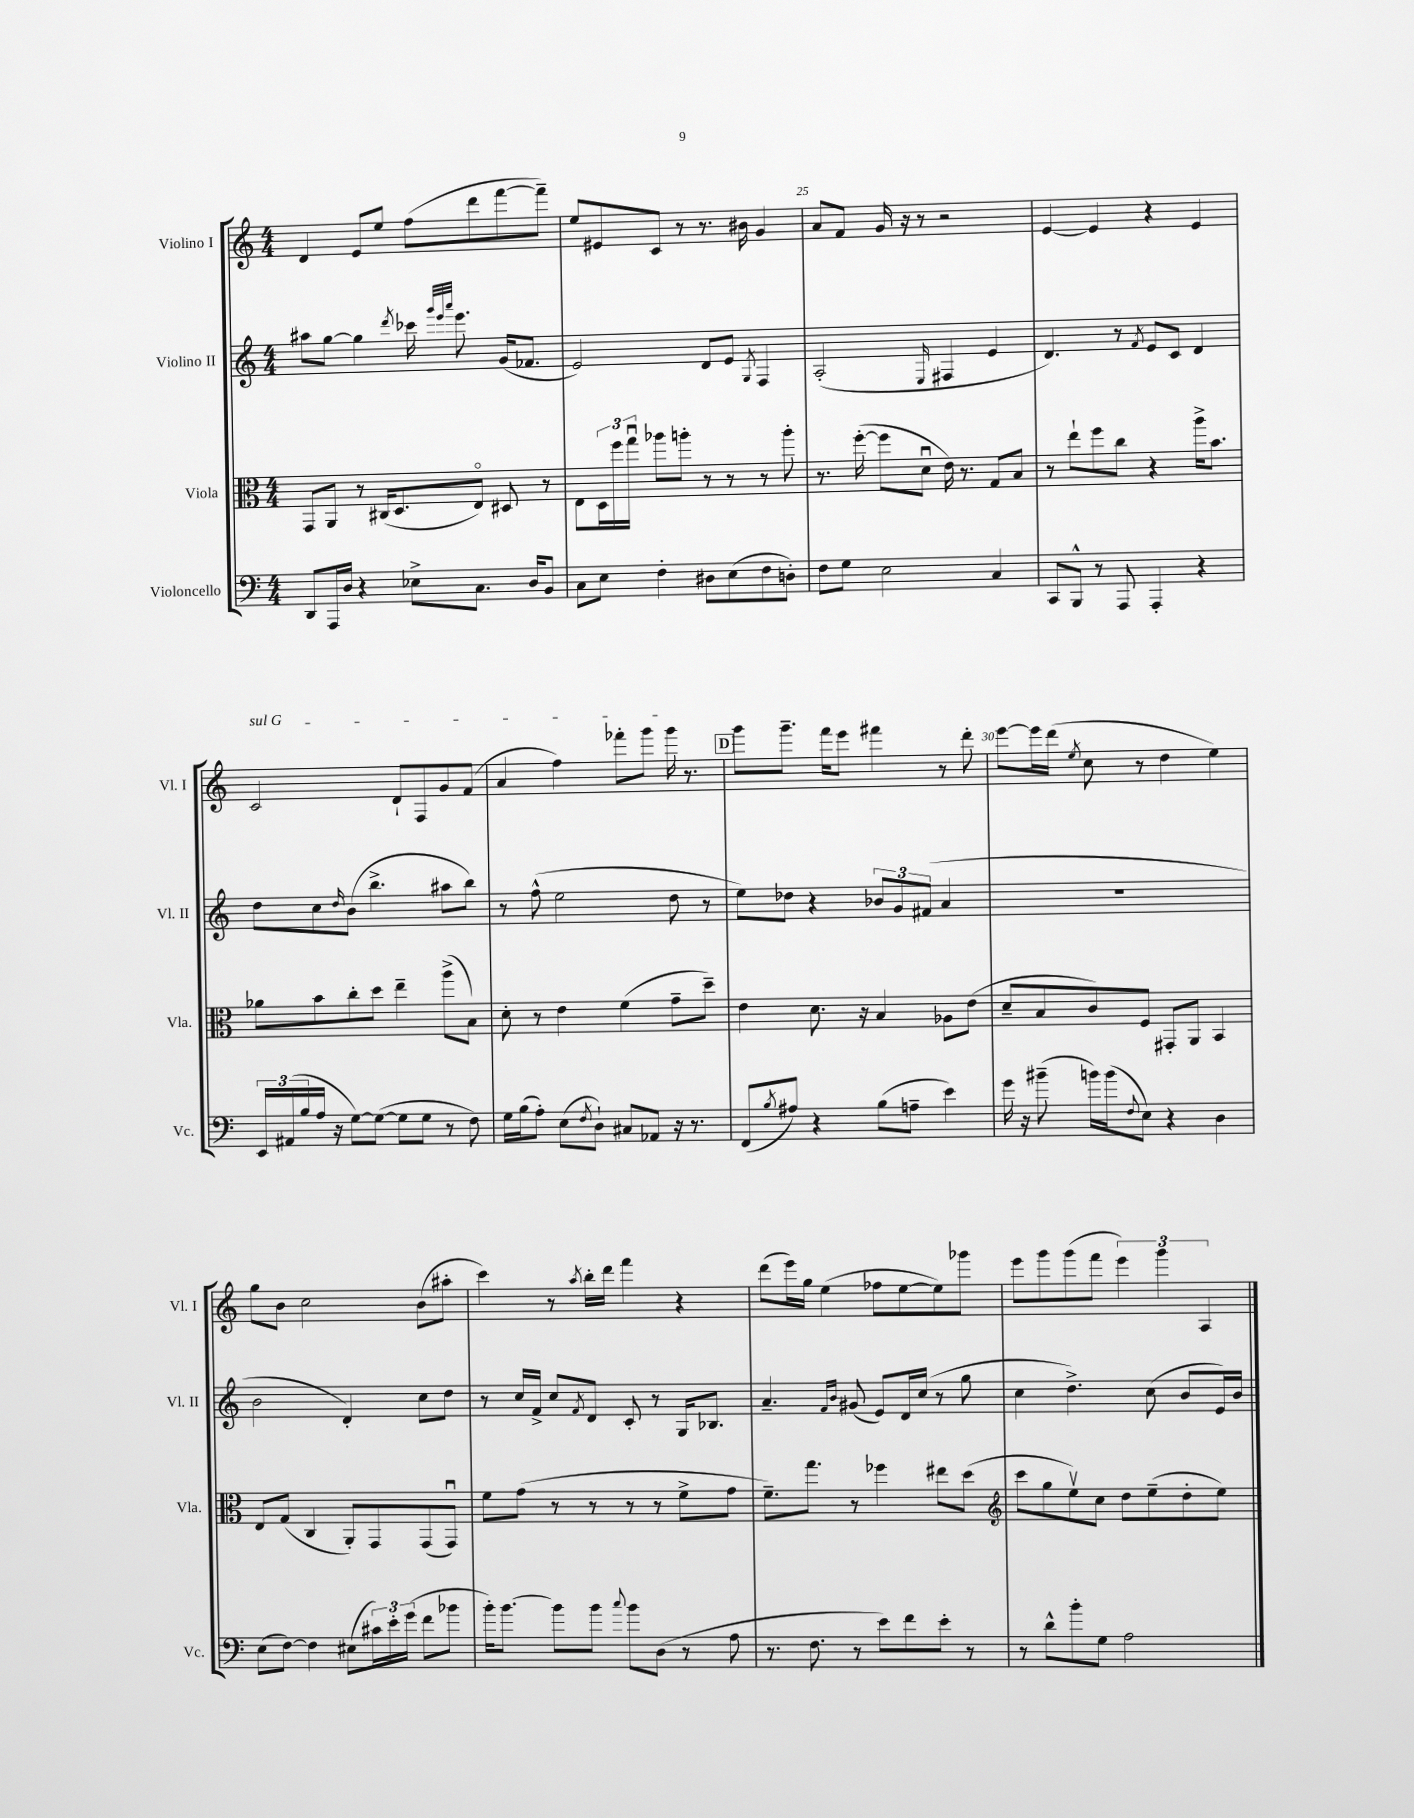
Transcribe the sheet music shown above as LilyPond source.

<<
\new StaffGroup <<
\new Staff = "s0" \with { instrumentName = "Violino I" shortInstrumentName = "Vl. I" } {
    \clef treble \key c \major \numericTimeSignature \time 4/4
    d'4 e'8 e''8 f''8( d'''8 f'''8~ f'''8--) |
    e''8 eis'8 c'8 r8 r8. bis'16 g'4 |
    a'8 f'8 g'16 r16 r8 r2 |
    e'4~ e'4 r4 e'4 |
    \once \override TextSpanner.bound-details.left.text = \markup { \italic "sul G" } c'2\startTextSpan d'8-! f8 g'8 f'8( |
    a'4 f''4) fes'''8-. g'''8 g'''16\stopTextSpan r8. |
    \mark \markup { \box "D" } g'''8 g'''8.-- f'''16 e'''8 fis'''4 r8 d'''8-. |
    e'''8~ e'''16 d'''16( \acciaccatura { e''8 } c''8 r8 d''4 e''4) |
    g''8 b'8 c''2 b'8( ais''8-. |
    c'''4) r8 \acciaccatura { a''8 } b''16-. d'''16 f'''4 r4 |
    d'''8( e'''16) g''16 e''4( fes''8 e''8~ e''8) ges'''8 |
    e'''8 g'''8 g'''8( f'''8 \tuplet 3/2 { e'''4) g'''4 a4 } \bar "|." |
}
\new Staff = "s1" \with { instrumentName = "Violino II" shortInstrumentName = "Vl. II" } {
    \clef treble \key c \major \numericTimeSignature \time 4/4
    ais''8 g''8~ g''4 \acciaccatura { d'''8 } ces'''16 \grace { g'''32 e'''32 a'''32 } e'''8. g'16( fes'8. |
    e'2) d'8 e'8 \acciaccatura { g8 } f4 |
    a2-.( \grace { e16 } fis4 e'4 |
    d'4.) r8 \acciaccatura { f'8 } e'8 c'8 d'4 |
    d''8 c''8 \grace { d''16 } b'8( b''4.-> ais''8 b''8) |
    r8 f''8-^( e''2 d''8 r8 |
    \mark \markup { \box "D" } e''8) des''8 r4 \tuplet 3/2 { bes'8 g'8 fis'8( } a'4 |
    R1 |
    b'2 d'4-.) c''8 d''8 |
    r8 c''16 f'16-> c''8 \acciaccatura { f'8 } d'8 c'8-. r8 g16 bes8. |
    a'4.-- \grace { f'16 b'16 } gis'8( e'8) d'16 c''16( r8 g''8 |
    c''4 d''4.->) c''8( b'8 e'16) b'16 \bar "|." |
}
\new Staff = "s2" \with { instrumentName = "Viola" shortInstrumentName = "Vla." } {
    \clef alto \key c \major \numericTimeSignature \time 4/4
    g,8 a,8 r8 cis16( d8. e8\flageolet) dis8 r8 |
    e8 \tuplet 3/2 { d16 f''16 g''16\downbow } aes''8 a''8-. r8 r8 r8 a''8-. |
    r8. f''16~-.( f''8 d'8\downbow e'16) r8. g8 b8 |
    r8 e''8-! f''8 c''8 r4 a''16-> b'8. |
    aes'8 b'8 c''8-. d''8 e''4-- a''8->( b8) |
    d'8-. r8 e'4 f'4( g'8-- d''8--) |
    \mark \markup { \box "D" } e'4 d'8. r16 b4 aes8 e'8( |
    d'8-- b8 c'8) f8 gis,8-. a,8 b,4 |
    e8 g8( c4 a,8-.) g,8 g,8( g,8\downbow) |
    f'8 g'8( r8 r8 r8 r8 f'8-> g'8 |
    f'8.--) g''8. r8 fes''4 eis''8 d''8( |
    \clef treble c'''8 g''8 e''8\upbow) c''8 d''8 e''8--( d''8-. e''8) \bar "|." |
}
\new Staff = "s3" \with { instrumentName = "Violoncello" shortInstrumentName = "Vc." } {
    \clef bass \key c \major \numericTimeSignature \time 4/4
    d,8 a,,16 d16 r4 ees8-> c8. d16 b,8 |
    c8 e8 f4-. dis8 e8( f8 d8-.) |
    f8 g8 e2 c4 |
    c,8 b,,8-^ r8 a,,8 a,,4-. r4 |
    \tuplet 3/2 { e,16 ais,16( b16 } a16 r16 g8~) g8~( g8 g8 r8 f8) |
    g16 b16( a8-.) e8( \acciaccatura { f8 } d8-!) cis8 aes,8 r16 r8. |
    \mark \markup { \box "D" } f,8( \acciaccatura { b8 } ais8) r4 b8( a8-- e'4) |
    g'16 r16 bis'8--( b'16) b'16( \appoggiatura { f8 } e8) r4 d4 |
    e8( f8~) f4 eis8( \tuplet 3/2 { cis'16) e'16-. g'16( } f'8 bes'8 |
    b'16-.) b'8.~ b'8 b'8 \appoggiatura { c''8 } b'8 d8( r8 a8 |
    r8. f8. r8 e'8) f'8 e'8-. r8 |
    r8 d'8-^ b'8-. g8 a2 \bar "|." |
}
>>
>>
\layout { \context { \Score currentBarNumber = #23 \override BarNumber.break-visibility = ##(#f #t #t) barNumberVisibility = #(every-nth-bar-number-visible 5) } }
